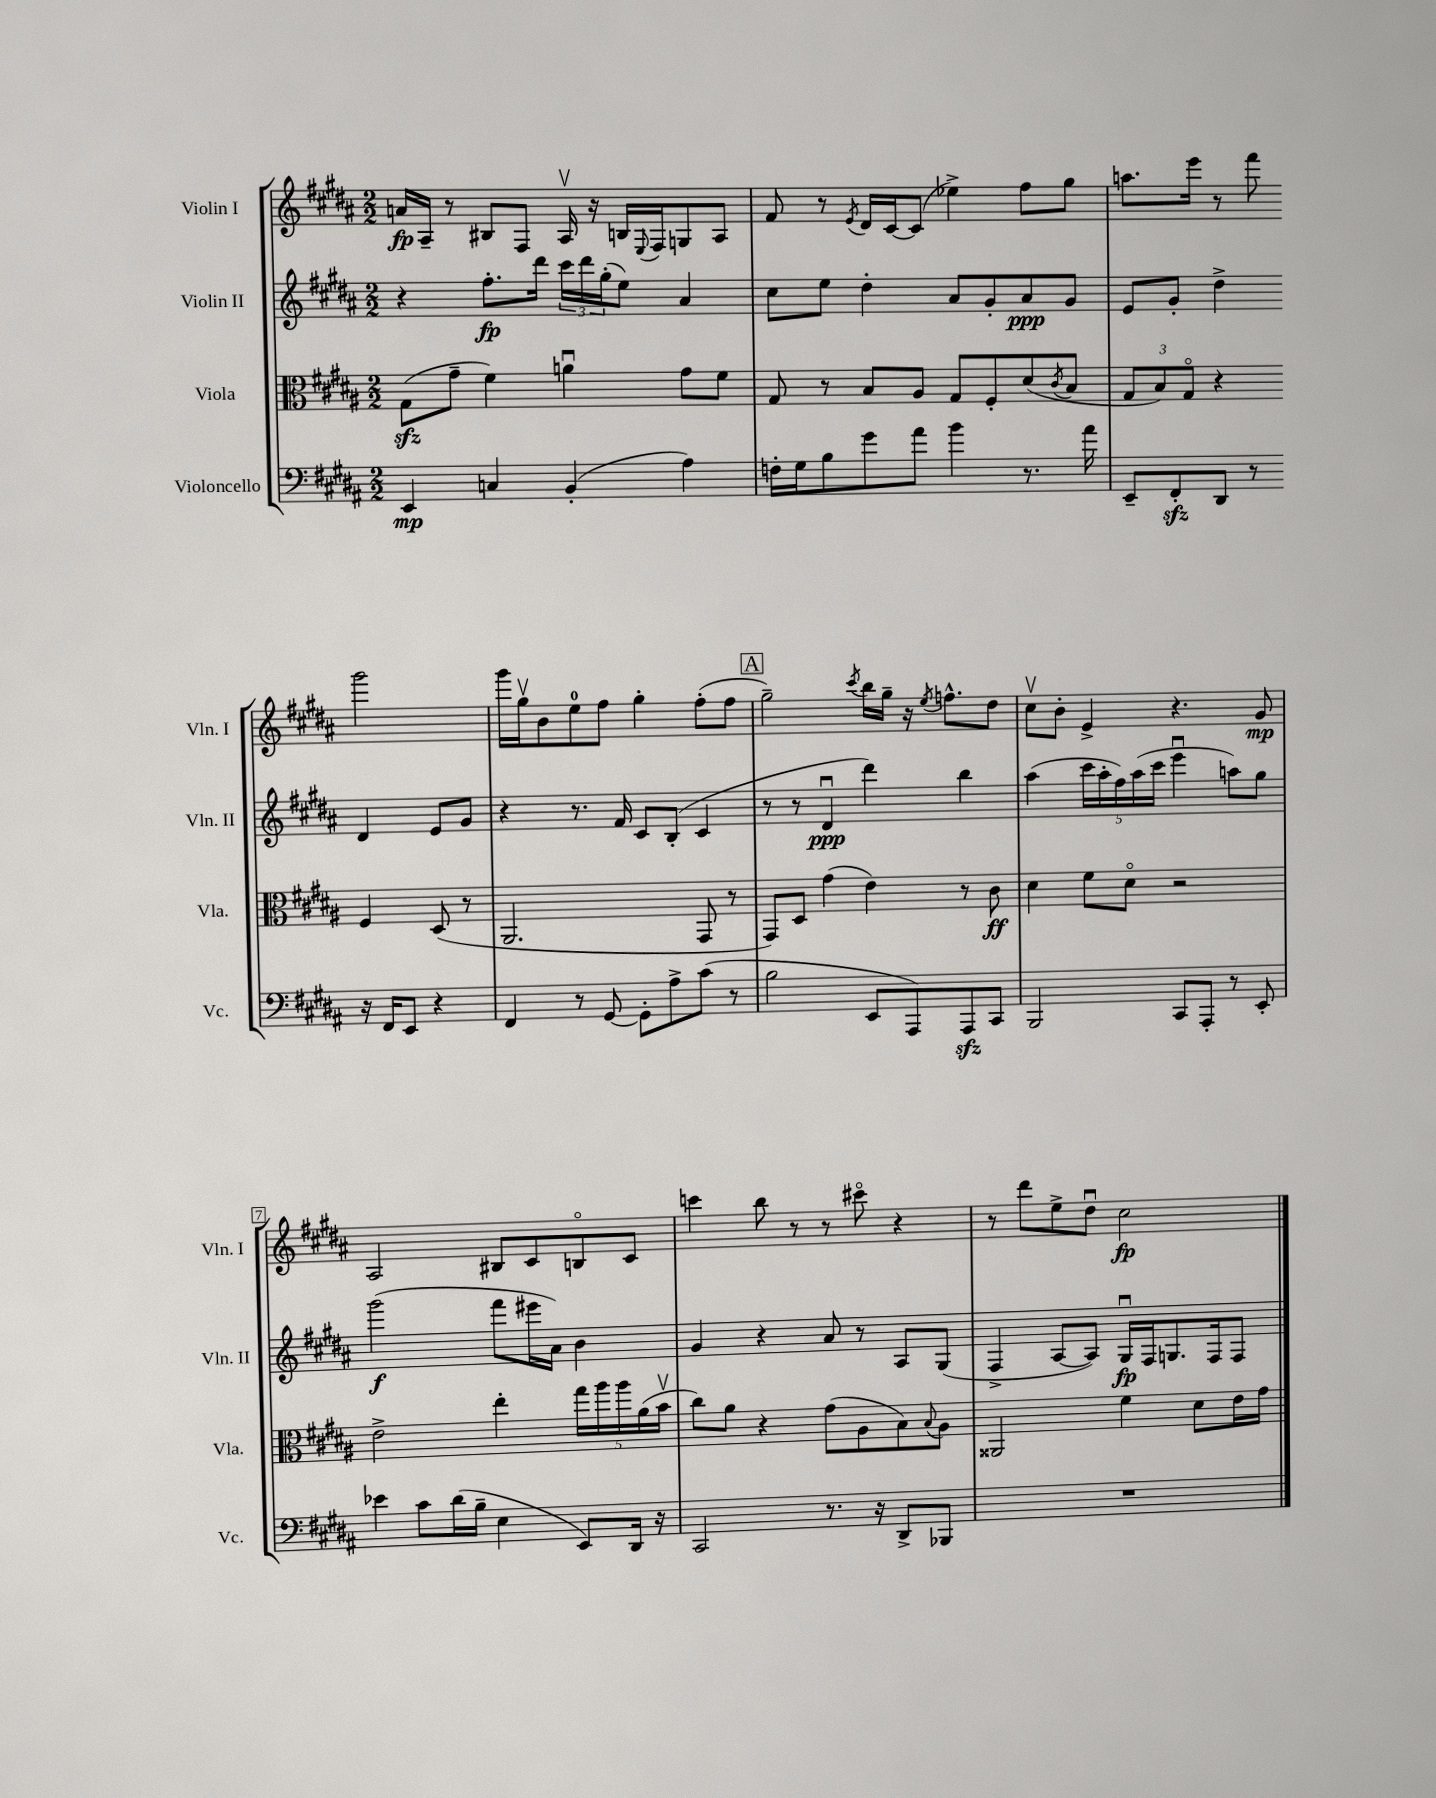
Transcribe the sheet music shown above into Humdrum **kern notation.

**kern	**dynam	**kern	**dynam	**kern	**dynam	**kern	**dynam
*part4	*part4	*part3	*part3	*part2	*part2	*part1	*part1
*staff4	*staff4	*staff3	*staff3	*staff2	*staff2	*staff1	*staff1
*I"Violoncello	*	*I"Viola	*	*I"Violin II	*	*I"Violin I	*
*I'Vc.	*	*I'Vla.	*	*I'Vln. II	*	*I'Vln. I	*
*clefF4	*	*clefC3	*	*clefG2	*	*clefG2	*
*k[f#c#g#d#a#]	*	*k[f#c#g#d#a#]	*	*k[f#c#g#d#a#]	*	*k[f#c#g#d#a#]	*
*M2/2	*	*M2/2	*	*M2/2	*	*M2/2	*
=1	=1	=1	=1	=1	=1	=1	=1
4EE/	mp	(8G#zz\L	.	4r	.	16an/LL	fp
.	.	.	.	.	.	16A#~/JJ	.
.	.	8g#~\J	.	.	.	8r	.
4Cn/	.	4f#\)	.	8.ff#'\L	fp	8B#X/L	.
.	.	.	.	.	.	8F#/J	.
.	.	.	.	16ddd#\Jk	.	.	.
(4BB'/	.	4anu\	.	24ccc#\LL	.	16A#v/	.
.	.	.	.	24ddd#\	.	.	.
.	.	.	.	.	.	16r	.
.	.	.	.	(24gg#'\J	.	.	.
.	.	.	.	8ee\J)	.	16Bn/LL	.
.	.	.	.	.	.	8qqE/	.
.	.	.	.	.	.	16F#/J	.
4A#\)	.	8g#\L	.	4a#/	.	8Gn/	.
.	.	8f#\J	.	.	.	8A#/J	.
=2	=2	=2	=2	=2	=2	=2	=2
16Fn'\LL	.	8G#/	.	8cc#\L	.	8f#/	.
16G#\J	.	.	.	.	.	.	.
8B\	.	8r	.	8ee\J	.	8r	.
.	.	.	.	.	.	8qe/	.
8g#\	.	8B/L	.	4dd#'\	.	16d#/LL	.
.	.	.	.	.	.	[16c#/J	.
8a#\J	.	8A#/J	.	.	.	(8c#/J]	.
4b\	.	8G#/L	.	8a#/L	.	4ee-X^\)	.
.	.	8F#'/	.	8g#'/	.	.	.
8.r	.	(8d#/	.	8a#/	ppp	8ff#\L	.
.	.	8qc#/	.	.	.	.	.
.	.	8B/J	.	8g#/J	.	8gg#\J	.
16a#\	.	.	.	.	.	.	.
=3	=3	=3	=3	=3	=3	=3	=3
8EE~/L	.	12G#/L	.	8e/L	.	8.aan\L	.
.	.	12B/)	.	.	.	.	.
8FF#zz'/	.	.	.	8g#'/J	.	.	.
.	.	12G#/J	.	.	.	.	.
.	.	.	.	.	.	16eee\Jk	.
8DD#/J	.	4r	.	4dd#^\	.	8r	.
8r	.	.	.	.	.	8fff#\	.
16r	.	4F#/	.	4d#/	.	2ggg#\	.
16FF#/KL	.	.	.	.	.	.	.
8EE/J	.	.	.	.	.	.	.
4r	.	(8D#/	.	8e/L	.	.	.
.	.	8r	.	8g#/J	.	.	.
!!LO:LB:g=z
=4	=4	=4	=4	=4	=4	=4	=4
4FF#/	.	2.AA#/	.	4r	.	16ggg#\LL	.
.	.	.	.	.	.	16gg#v\J	.
.	.	.	.	.	.	8b\	.
8r	.	.	.	8.r	.	8ee\	.
[8GG#/	.	.	.	.	.	8ff#\J	.
.	.	.	.	16f#/	.	.	.
8GG#'\L]	.	.	.	8c#/L	.	4gg#'\	.
8A#^\	.	.	.	(8B'/J	.	.	.
(8c#\J	.	8GG#/	.	4c#/	.	(8ff#'\L	.
8r	.	8r	.	.	.	8ff#\J	.
!!LO:REH:place=s1:t=A
=5	=5	=5	=5	=5	=5	=5	=5
2B\	.	8GG#/L)	.	8r	.	2gg#~\)	.
.	.	8D#/J	.	8r	.	.	.
.	.	(4g#\	.	4d#u/	ppp	.	.
.	.	.	.	.	.	8qccc#/	.
8EE/L	.	4e\)	.	4ddd#\)	.	16bb\LL	.
.	.	.	.	.	.	16gg#~\JJ	.
8AAA#/)	.	.	.	.	.	16r	.
.	.	.	.	.	.	8qee/	.
.	.	.	.	.	.	8.ffn^^\L	.
8AAA#zz/	.	8r	.	4bb\	.	.	.
8CC#/J	.	8c#\	ff	.	.	8dd#\J	.
=6	=6	=6	=6	=6	=6	=6	=6
2BBB/	.	4d#\	.	(4aa#\	.	8cc#v\L	.
.	.	.	.	.	.	8b'\J	.
.	.	8f#\L	.	20ccc#\LL	.	4e^/	.
.	.	.	.	20aa#'\	.	.	.
.	.	.	.	20ff#\)	.	.	.
.	.	8d#\J	.	.	.	.	.
.	.	.	.	(20aa#\	.	.	.
.	.	.	.	20ccc#\JJ	.	.	.
8CC#/L	.	2r	.	4eeeu\	.	4.r	.
8AAA#'/J	.	.	.	.	.	.	.
8r	.	.	.	8aan\L)	.	.	.
8EE'/	.	.	.	8gg#\J	.	8g#/	mp
!!LO:LB:g=z
=7	=7	=7	=7	=7	=7	=7	=7
4e-X\	.	2e^\	.	(2ggg#\	f	2A#/	.
8c#\L	.	.	.	.	.	.	.
(16d#\L	.	.	.	.	.	.	.
16B~\JJ	.	.	.	.	.	.	.
4E\	.	4ee'\	.	8fff#\L	.	8B#X/L	.
.	.	.	.	16eee#X\L	.	8c#/	.
.	.	.	.	16a#\JJ)	.	.	.
8EE/L)	.	20gg#\LL	.	4b\	.	8Bn/	.
.	.	20aa#\	.	.	.	.	.
.	.	20aa#\	.	.	.	.	.
16DD#/Jk	.	.	.	.	.	8c#/J	.
.	.	(20a#\	.	.	.	.	.
16r	.	.	.	.	.	.	.
.	.	20bv\JJ	.	.	.	.	.
=8	=8	=8	=8	=8	=8	=8	=8
2CC#/	.	8cc#\L)	.	4g#/	.	4cccn\	.
.	.	8a#\J	.	.	.	.	.
.	.	4r	.	4r	.	8bb\	.
.	.	.	.	.	.	8r	.
8.r	.	(8g#\L	.	8a#/	.	8r	.
.	.	8A#\	.	8r	.	8ccc#X\	.
16r	.	.	.	.	.	.	.
8DD#^/L	.	8B\)	.	8A#/L	.	4r	.
.	.	8qqB/	.	.	.	.	.
8BBB-X/J	.	8A#\J	.	(8G#/J	.	.	.
=9	=9	=9	=9	=9	=9	=9	=9
1r	.	2AA##X/	.	4F#^/	.	8r	.
.	.	.	.	.	.	8ddd#\L	.
.	.	.	.	[8A#/L	.	8ee^\	.
.	.	.	.	8A#/J])	.	8dd#u\J	.
.	.	4f#\	.	16G#u/LL	fp	2cc#\	fp
.	.	.	.	16F#/J	.	.	.
.	.	.	.	8.Gn/	.	.	.
.	.	8d#\L	.	.	.	.	.
.	.	.	.	16F#/k	.	.	.
.	.	16e\L	.	8F#/J	.	.	.
.	.	16g#\JJ	.	.	.	.	.
==	==	==	==	==	==	==	==
*-	*-	*-	*-	*-	*-	*-	*-
